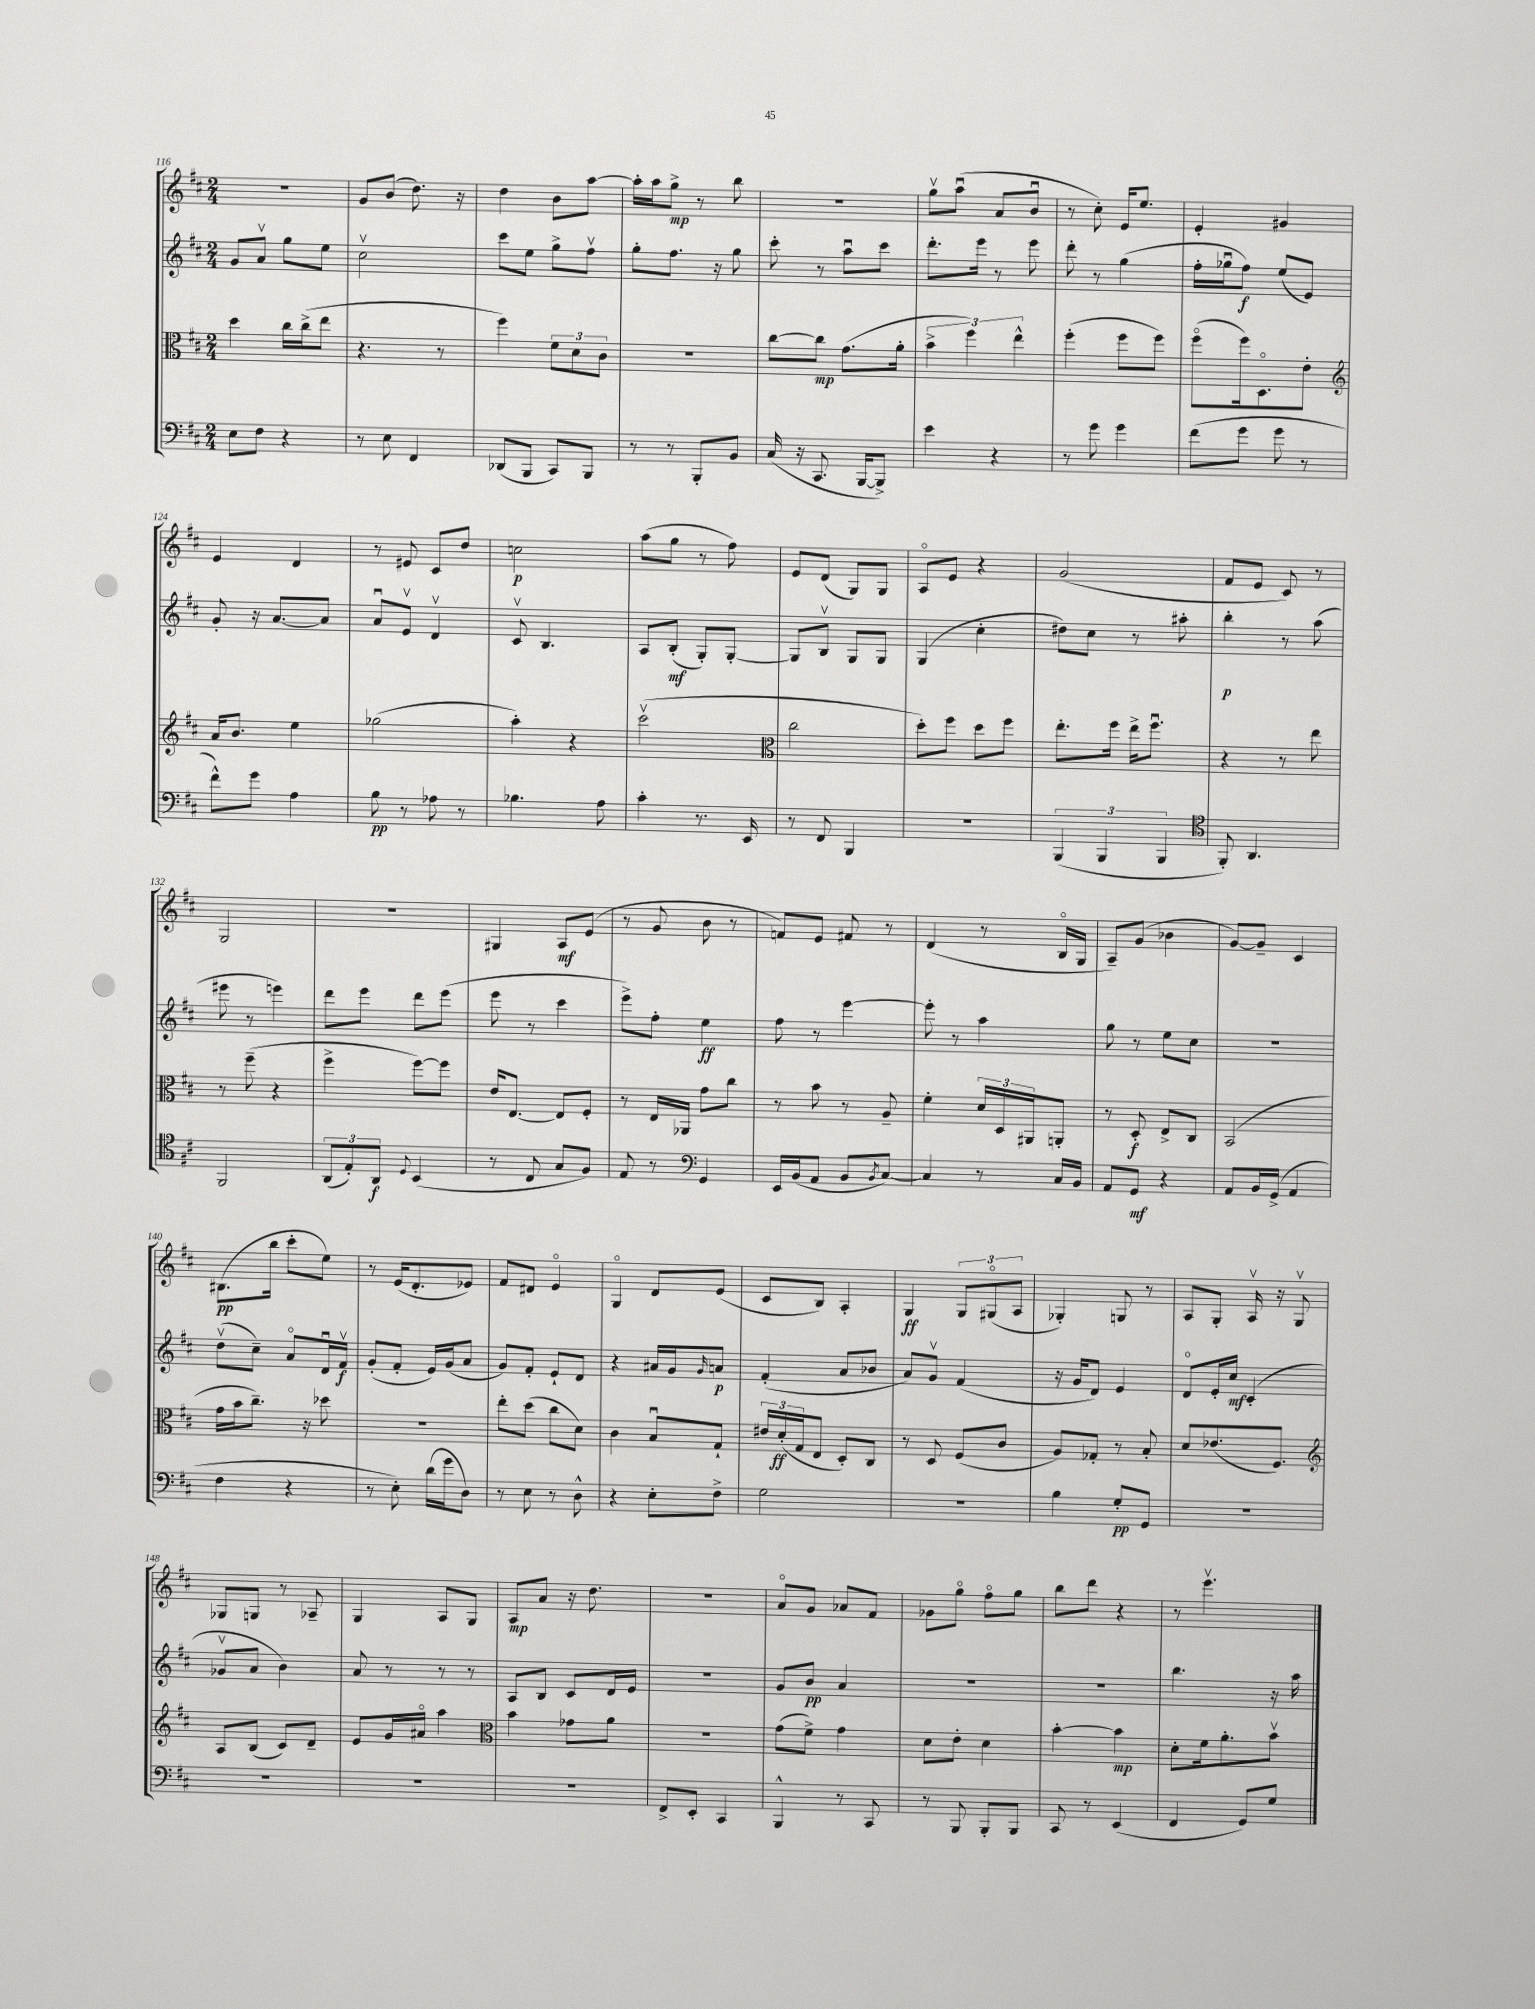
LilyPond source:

<<
\new StaffGroup <<
\new Staff = "s0" {
    \clef treble \key d \major \numericTimeSignature \time 2/4
    r2 |
    g'8 b'8( d''8.) r16 |
    d''4 b'8 a''8~ |
    a''16-. a''16 g''8->\mp r8 b''8 |
    R2 |
    g''8\upbow a''8\downbow( a'8 b'8\downbow |
    r8 cis''8-.) e'16 e''8. |
    e'4-. gis'4 |
    e'4 d'4 |
    r8 eis'8 cis'8 d''8 |
    c''2\p |
    a''8( g''8 r8 fis''8) |
    e'8 d'8( g8) g8 |
    a8\flageolet e'8 r4 |
    g'2( |
    fis'8 e'8 cis'8) r8 |
    g2 |
    R2 |
    gis4 a8\mf e'8( |
    r8 g'8 b'8 r8 |
    f'8) e'8 fis'8 r8 |
    d'4( r8 b16\flageolet g16 |
    a8--) g'8( bes'4 |
    g'8~) g'8-- cis'4 |
    bis8.\pp( b''16 cis'''8-. e''8) |
    r8 e'16( d'8.-. ees'8) |
    fis'8 dis'8 e'4\flageolet |
    g4\flageolet d'8 e'8( |
    cis'8 b8) a4-. |
    g4\ff \tuplet 3/2 { g8 gis8\flageolet( a8 } |
    ges4-.) g8 r8 |
    a8 g8-. a16\upbow r16 g8\upbow |
    ges8 g8 r8 aes8-- |
    g4 a8 g8 |
    a8\mp a'8 r16 d''8. |
    r2 |
    a'8\flageolet g'8 aes'8 fis'8 |
    ges'8 g''8\flageolet fis''8\flageolet g''8 |
    b''8 d'''8 r4 |
    r8 e'''4.\upbow \bar "|." |
}
\new Staff = "s1" {
    \clef treble \key d \major \numericTimeSignature \time 2/4
    g'8 a'8\upbow g''8 e''8 |
    cis''2\upbow |
    cis'''8 e''8 g''8-> fis''8\upbow |
    g''8-. fis''8. r16 g''8 |
    cis'''8-. r8 a''8\downbow cis'''8 |
    d'''8.-. e'''16 r8 e'''8 |
    d'''8-. r8 g''4( |
    fis''16-. ges''16\downbow fis''8\f) e''8( e'8) |
    g'8-. r16 a'8.~ a'8 |
    a'8\downbow e'8\upbow d'4\upbow |
    cis'8\upbow b4. |
    a8 b8-.\mf( g8-.) g8~-. |
    g8 b8\upbow g8 g8 |
    g4( cis''4-. |
    dis''8) cis''8 r8 ais''8-. |
    b''4-.\p r8 a''8( |
    eis'''8 r8 e'''4) |
    d'''8 e'''8 d'''8 e'''8( |
    e'''8 r8 cis'''4 |
    e'''8->) fis''8-. e''4\ff |
    fis''8 r8 e'''4~ |
    e'''8-. r8 a''4 |
    g''8 r8 e''8 cis''8 |
    r2 |
    d''8\upbow( cis''8--) a'8\flageolet d'16\downbow fis'16\upbow\f |
    g'8-.( fis'8-. e'16) g'16( a'8 |
    g'8) fis'8-. e'8-! d'8 |
    r4 ais'16 g'16 \grace { g'16 } a'8\p |
    fis'4-.( a'8 bes'8 |
    a'8) g'8\upbow fis'4( |
    r16 g'16 d'8) e'4 |
    d'8\flageolet e'16-. cis''16\mf cis'4-.( |
    ges'8\upbow a'8 b'4) |
    a'8 r8 r8 r8 |
    a8 b8 cis'8 d'16 e'16 |
    R2 |
    g'8 b'8\pp a'4 |
    R2 |
    R2 |
    b''4. r16 a''16 \bar "|." |
}
\new Staff = "s2" {
    \clef alto \key d \major \numericTimeSignature \time 2/4
    d''4 cis''16 cis''16->( e''8 |
    r4. r8 |
    fis''4) \tuplet 3/2 { fis'8 d'8 cis'8 } |
    R2 |
    cis''8~ cis''8\mp g'8.( a'16-. |
    \tuplet 3/2 { b'4-> fis''4) e''4-^ } |
    fis''4-.( fis''8 fis''8) |
    fis''8\flageolet( fis''16) d8.\flageolet e'8-. |
    \clef treble a'16 b'8. e''4 |
    ges''2( |
    a''4-.) r4 |
    cis'''2\upbow( |
    \clef alto cis''2 |
    d''8-.) fis''8 d''8 fis''8 |
    e''8.-. fis''16 e''16-> fis''8.\downbow |
    r4 r8 e''8 |
    r8 fis''8--( r4 |
    fis''4-> fis''8~) fis''8 |
    e'16 e8.~ e8 fis8-. |
    r8 e16 aes,16 g'8 cis''8 |
    r8 b'8 r8 a8-- |
    fis'4-. \tuplet 3/2 { d'16 d16 ais,16 } a,8-. |
    r8 d8-.\f e8-> cis8 |
    b,2( |
    g'16 b'16 cis''8.--) r16 des''8 |
    r2 |
    e''8-. d''8( cis''8 d'8) |
    cis'4 b8\downbow g8-! |
    \tuplet 3/2 { eis'16 d'16-.\ff( g16 } e8 d8-.) cis8 |
    r8 d8 fis8( cis'8 |
    a8) ges8-. r8 b8-. |
    d'8 ees'8.( fis8.) |
    \clef treble a8 b8( cis'8) d'8-- |
    e'8 g'16 ais'16\flageolet a''4 |
    \clef alto b'4 ges'8 a'8 |
    r2 |
    g'8( fis'8->) g'4 |
    d'8 e'8-. d'4 |
    b'4~-. b'4\mp |
    d'8-. fis'16 a'8.-. b'8\upbow \bar "|." |
}
\new Staff = "s3" {
    \clef bass \key d \major \numericTimeSignature \time 2/4
    e8 fis8 r4 |
    r8 e8 fis,4 |
    des,8( b,,8 cis,8) b,,8 |
    r8 r8 b,,8-. b,8 |
    cis16( r16 cis,8. b,,16~ b,,8->) |
    e'4 r4 |
    r8 g'8 g'4 |
    fis'8( g'8 g'8 r8 |
    fis'8-^) g'8 a4 |
    b8\pp r8 aes8 r8 |
    bes4. a8 |
    cis'4-. r8. e,16 |
    r8 fis,8 b,,4 |
    R2 |
    \tuplet 3/2 { b,,4( b,,4 b,,4 } |
    \clef tenor fis,8-.) a,4. |
    fis,2 |
    \tuplet 3/2 { a,8( e8-.) a,8\f } \appoggiatura { d8 } b,4( |
    r8 cis8 g8 fis8) |
    e8 r8 \clef bass g,4 |
    e,16 b,16( a,8 b,8 \acciaccatura { b,8 } cis8~) |
    cis4 r8 cis16 b,16 |
    a,8 g,8\mf r4 |
    a,8 b,16 g,16->( a,4 |
    fis4 r4 |
    r8 e8-.) d'16( g'16 d8) |
    r8 e8 r8 d8-^ |
    r4 e8-. fis8-> |
    g2 |
    r2 |
    b4 g8-.\pp g,8 |
    R2 |
    R2 |
    R2 |
    R2 |
    fis,8-> e,8-. cis,4 |
    b,,4-^ r8 cis,8 |
    r8 b,,8 b,,8-. b,,8 |
    cis,8 r8 e,4( |
    fis,4 g,8) g8 \bar "|." |
}
>>
>>
\layout { \context { \Score currentBarNumber = #116 } }
